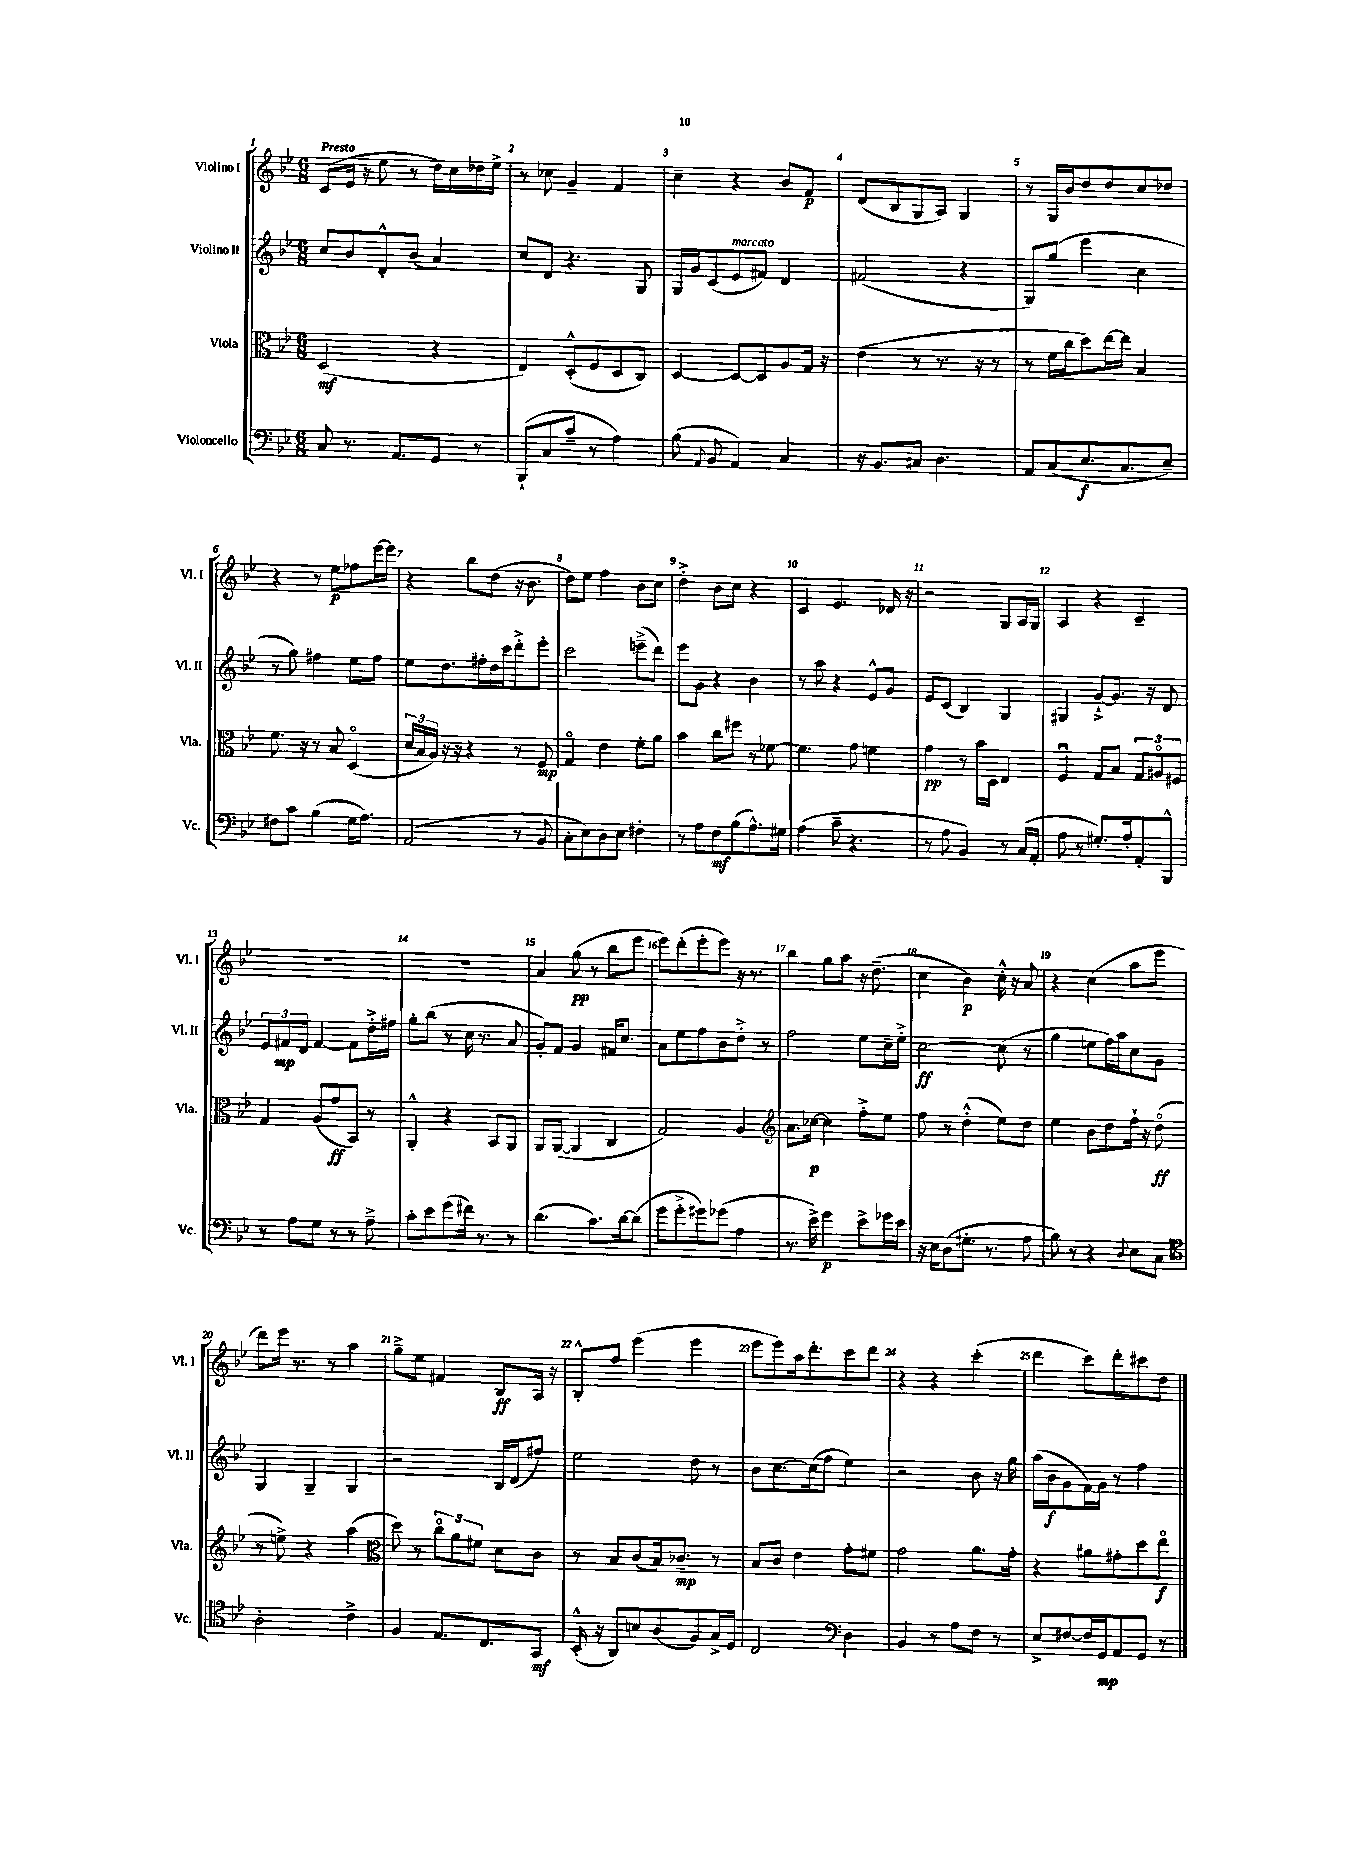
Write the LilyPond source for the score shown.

<<
\new StaffGroup <<
\new Staff = "s0" \with { instrumentName = "Violino I" shortInstrumentName = "Vl. I" } {
    \clef treble \key bes \major \numericTimeSignature \time 6/8 \tempo "Presto"
    \autoBeamOff c'8[( ees'16] r16 ees''8 r8 d''16[) c''16 des''16 ees''16]-> |
    r8 ces''8 g'4-- f'4 |
    c''4-- r4 bes'8[ f'8]\p |
    d'8[( bes8 g8 a8]) g4 |
    r8 g16[ bes'16 d''8 d''8 c''8 des''8] |
    r4 r8 ees''8[\p fes''8 ees'''16~ ees'''16] |
    r4 bes''8[ d''8]( r16 bes'8. |
    d''8[) ees''8] f''4 bes'8[ c''8] |
    d''4-.-> bes'8[ c''8] r4 |
    c'4 ees'4. des'16 r16 |
    r2 g8[ a16 g16] |
    a4 r4 c'4-- |
    R2. |
    R2. |
    a'4 g''8\pp( r8 bes''8[ ees'''8] |
    ees'''8[) d'''8-.( ees'''8-. ees'''8]) r16 r8. |
    bes''4 g''8[ a''8] r16 d''8.--( |
    c''4 bes'4\p) c''16-.-^ r16 a'8 |
    r4 c''4( a''8[ ees'''8] |
    d'''8[) ees'''16] r8. r8 a''4 |
    g''8[---> ees''8] fis'4 bes8[\ff a16] r16 |
    bes8[-.-^ f''8] ees'''4( ees'''4 |
    ees'''8[ ees'''8) a''16 d'''8.-. c'''8 d'''8] |
    r4 r4 c'''4-.( |
    d'''4 c'''8[) d'''8-. cis'''8 d''8] \bar "|." |
}
\new Staff = "s1" \with { instrumentName = "Violino II" shortInstrumentName = "Vl. II" } {
    \clef treble \key bes \major \numericTimeSignature \time 6/8
    \autoBeamOff c''8[ bes'8 d'8-.-^ bes'8]( a'4) |
    c''8[ d'8] r4. g8 |
    g16[ g'16 c'8( ees'8^\markup { \italic "marcato" } fis'8]) d'4 |
    fis'2( r4 |
    g8[) g''8]( ees'''4 c''4 |
    r8 g''8) fis''4 ees''8[ fis''8] |
    ees''8[ d''8. fis''16-. d''16 c'''16 d'''8-.-> ees'''8]-. |
    c'''2 e'''8[--->( d'''8]) |
    ees'''8[ g'8] r4 bes'4 |
    r8 a''8 r4 ees'8[-^ g'8] |
    ees'8[ c'8]( bes4) g4 |
    gis4 g'8[~-!-> g'8.] r16 d'8 |
    \tuplet 3/2 { ees'8[ fis'8\mp d'8] } fis'4~ fis'8[ d''16-.-> fis''16] |
    g''8[-. bes''8]( r8 c''16 r8. a'8 |
    g'8[-.) f'8] g'4 fis'16[ c''8.] |
    a'8[ ees''8 f''8 bes'8 d''8]-.-> r8 |
    f''2 ees''8[ c''16-- ees''16]-.-> |
    c''2~\ff c''8( r8 |
    g''4 e''8[ f''16) a''16 c''8 g'8] |
    g4 g4-- g4 |
    r2 bes16[ d'16( fis''8]) |
    ees''2 d''8 r8 |
    bes'8[ c''8.~ c''16( f''8] ees''4) |
    r2 bes'8 r16 g''16 |
    a''16[( bes'16\f g'8 f'16) g'16] r8 f''4 \bar "|." |
}
\new Staff = "s2" \with { instrumentName = "Viola" shortInstrumentName = "Vla." } {
    \clef alto \key bes \major \numericTimeSignature \time 6/8
    \autoBeamOff d2\mf( r4 |
    ees4) d8[-.-^( f8 d8 c8]) |
    d4~ d8[~ d8 a8 g16] r16 |
    ees'4( r8 r8. r16 r8 |
    r8 f'16[ c''16 d''8) ees''16~ ees''16] bes4 |
    f'8. r16 r8 bes8 d4\flageolet( |
    \tuplet 3/2 { d'16[ bes16 a16]) } r16 r16 r4 r8 f8\mp |
    g4\flageolet ees'4 f'8[-. a'8] |
    bes'4 c''8[ fis''8] r8 fes'8~ |
    fes'4. g'8 f'4 |
    g'4\pp r8 bes'16[ d16] ees4 |
    f4\downbow g8[ bes8] \tuplet 3/2 { g8[ ais8\flageolet fis8] } |
    g4 a8[( g'8\ff bes,8]) r8 |
    a,4-.-^ r4 bes,8[ a,8] |
    a,8[ a,8]~( a,4 c4 |
    g2) a4 |
    \clef treble a'8.[ ces''16]~\p ces''4 f''8[-.-> ees''8] |
    f''8 r8 d''4-.-^( ees''8[) d''8] |
    ees''4 bes'8[ d''8 f''16]-! r16 d''8\flageolet\ff( |
    r8 e''8->) r4 a''4( |
    \clef alto d''8) r8 \tuplet 3/2 { c''8[\flageolet a'8 fis'8] } d'8[ c'8] |
    r8 bes8[ c'8( bes16) ces'8.]--\mp r8 |
    bes8[ c'8] ees'4 g'8[-. fis'8] |
    g'2 a'8.[ g'16]-. |
    r4 ais'8[ gis'8-. d''8 ees''8]\flageolet\f \bar "|." |
}
\new Staff = "s3" \with { instrumentName = "Violoncello" shortInstrumentName = "Vc." } {
    \clef bass \key bes \major \numericTimeSignature \time 6/8
    \autoBeamOff c8 r8. a,8.[ g,8] r8 |
    bes,,8[-!( c8 c'8]-- r8 a4) |
    bes8( \appoggiatura { a,8 } bes,8 a,4) c4 |
    r16 bes,8.[ cis8] d4. |
    a,8[ c8( ees8.\f c8. ees8]--) |
    fis8[ c'8] bes4( g16[ a8.]) |
    a,2( r8 bes,8 |
    c8[-. ees8) d8 ees8] fis4-. |
    r8 a8[ f8\mf bes8( a8.-^) gis16] |
    a4( c'8-- r4. |
    r8 a8 bes,4) r8 c16[( a,16]-. |
    a8 r8 gis8.[-.) a16-. a,8-. bes,,8]-^ |
    r8 a8[ g8] r8 r8 a8---> |
    c'8[-. ees'8 g'8( fis'16]) r8. r8 |
    d'4.( c'8.[) d'16~ d'8]( |
    g'8[ g'8-.-> gis'8) ges'8]( a4 |
    r8. ees'16->) g'4\p ees'8[-> ges'16 ees'16] |
    r16 ees16[ d8( gis8.]-. r8. a8 |
    bes8) r8 r4 \appoggiatura { d8 } ees8[ c8] |
    \clef tenor a2-. c'4-> |
    f4 ees8.[ c8. g,8]\mf |
    bes,16-.-^( r16 a,8[) b8 a8( f8) g16-> d16] |
    c2 \clef bass d4 |
    bes,4 r8 a8[ f8] r8 |
    ees8[-> fis8~ fis16 g,16\mp a,8 g,8] r8 \bar "|." |
}
>>
>>
\layout { \context { \Score \override BarNumber.break-visibility = ##(#f #t #t) barNumberVisibility = #all-bar-numbers-visible } }
